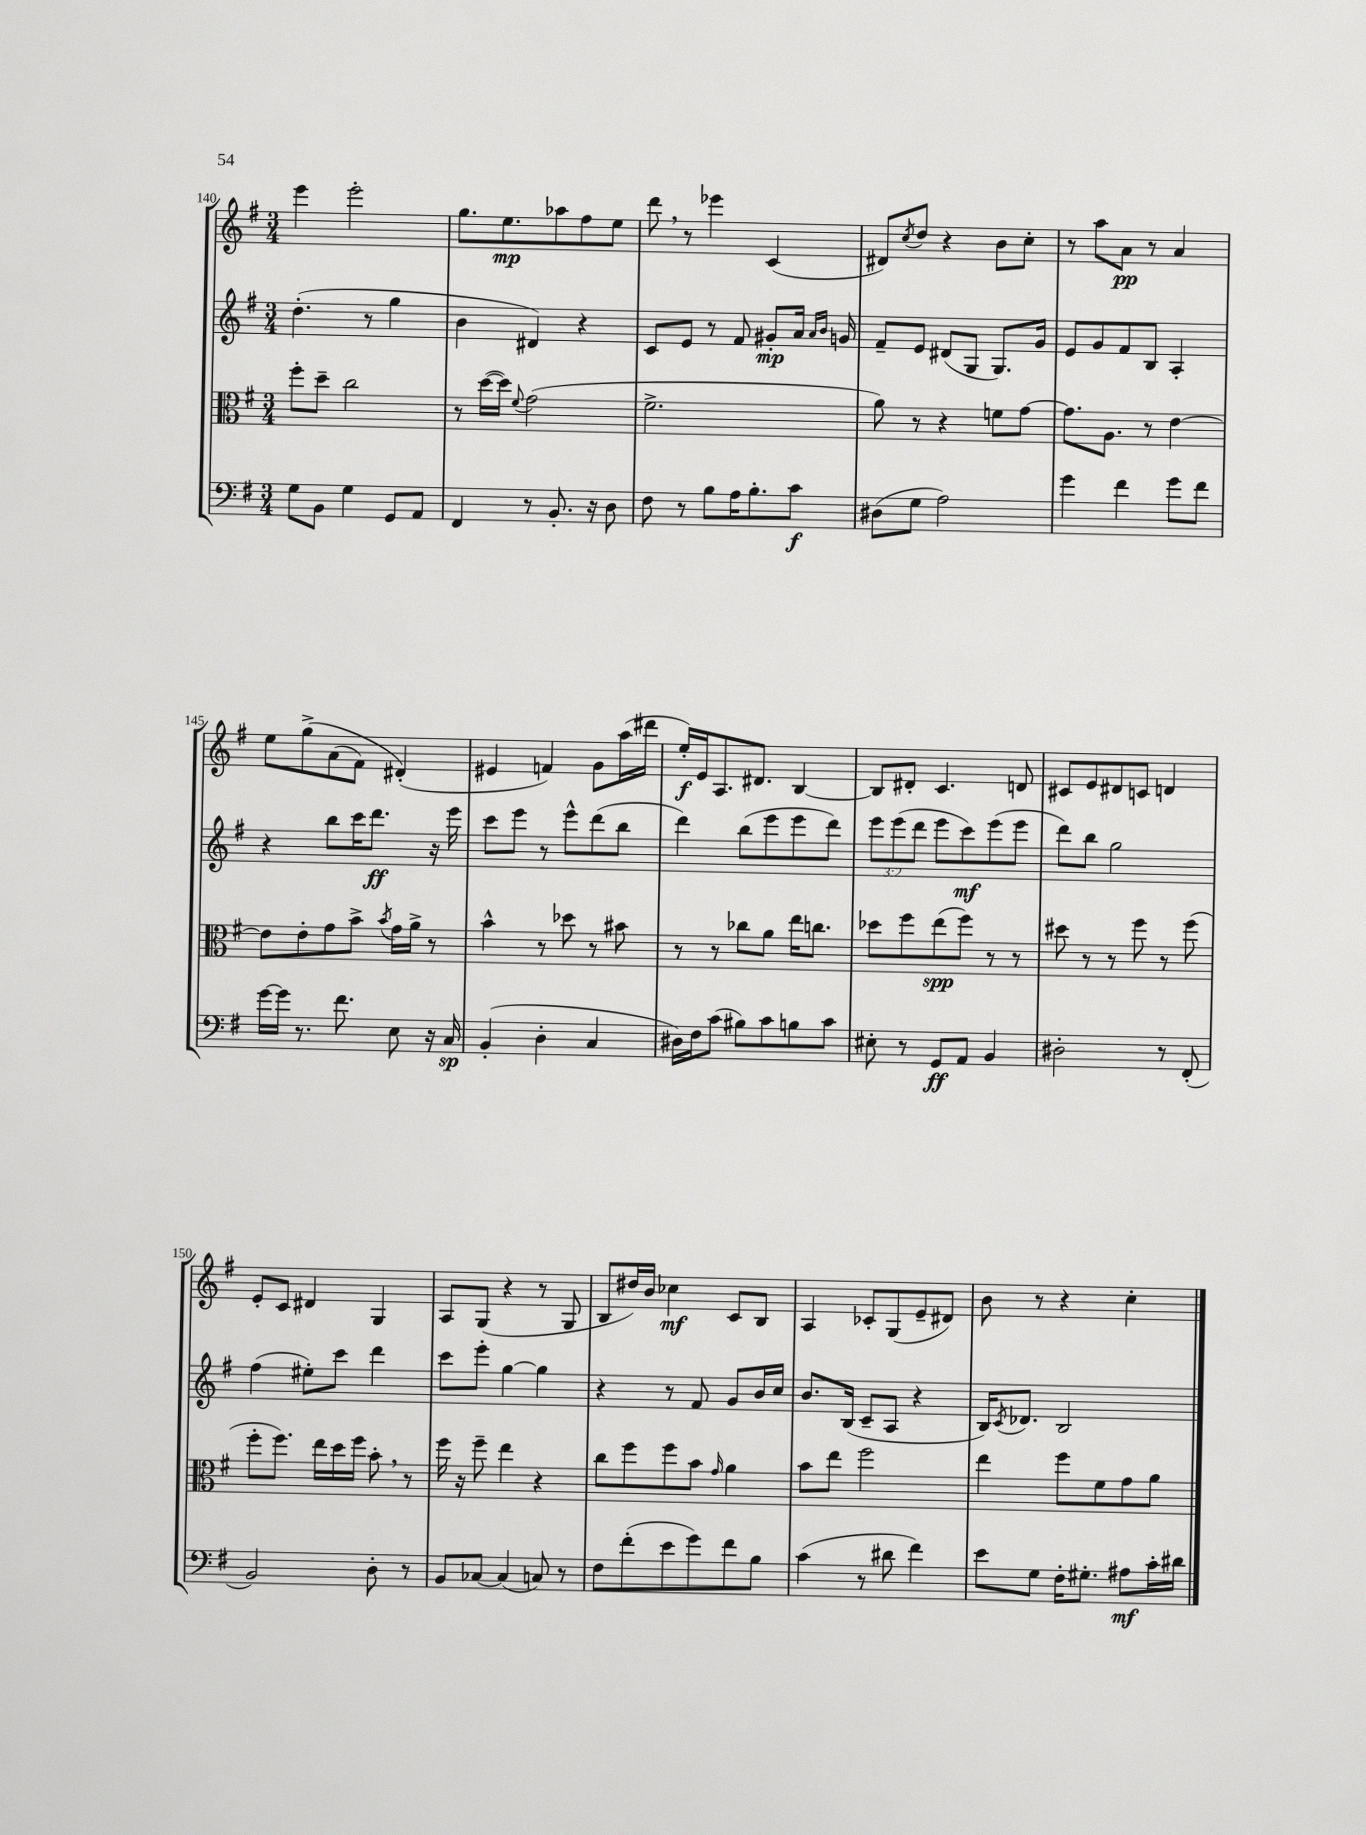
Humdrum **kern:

**kern	**kern	**kern	**kern
*staff4	*staff3	*staff2	*staff1
*clefF4	*clefC3	*clefG2	*clefG2
*k[f#]	*k[f#]	*k[f#]	*k[f#]
*M3/4	*M3/4	*M3/4	*M3/4
8G	8ff#'	(4.dd'	4eee
8BB	8dd~	.	.
4G	2cc	.	2eee'
.	.	8r	.
8GG	.	4gg	.
8AA	.	.	.
=	=	=	=
4FF#	8r	4b	8.gg
.	([16dd	.	.
.	16dd])	.	8.ee
.	8qqf#	.	.
8r	(2g	4d#)	.
8.BB'	.	.	8aa-
.	.	4r	8ff#
16r	.	.	.
8D	.	.	8ee
=	=	=	=
8F#	2.f#^	8c	8ddd
8r	.	8e	8r
8B	.	8r	4eee-
16A	.	8f#	.
8.B'	.	.	.
.	.	8g#'	(4c
8c	.	16a	.
.	.	16qqa	.
.	.	16qqb	.
.	.	16g	.
=	=	=	=
(8D#	8a)	8f#~	8d#)
.	.	.	8qcc
8G	8r	8e	8dd
2A)	4r	(8d#	4r
.	.	8G	.
.	8f	8.G)	8b
.	[8g	.	8cc'
.	.	16g	.
=	=	=	=
4g	8.g]	8e	8r
.	.	8g	8aa
.	8.A	.	.
4f#	.	8f#	8a
.	8r	8B	8r
8g	[4e	4A'	4a
8f#	.	.	.
=	=	=	=
[16g	8e]	4r	8ee
16g]	.	.	.
8.r	8e'	.	&(8gg^
.	8g	8bb	(8a
8.f#	.	.	.
.	8b^	16ccc	8f#)
.	.	8.ddd	.
.	8qb	.	.
8E	16g	.	(4d#'&)
.	16a^	.	.
16r	8r	16r	.
16C	.	16eee	.
=	=	=	=
(4BB'	4b^^	8ccc	4e#
.	.	8eee	.
4D'	8r	8r	4f)
.	8dd-	8eee^^	.
4C	8r	(8ddd	8g
.	8b#	8bb	(16aa
.	.	.	16ddd#
=	=	=	=
16D#)	8r	4ddd)	16ee')
16F#	.	.	16e
(8c	8r	.	8.A
8B#)	8cc-	(8bb	.
.	.	.	8.d#
8c	8a	8eee	.
8B	16ee	8eee	[4B
.	8.cc	.	.
8c	.	8ddd)	.
=	=	=	=
8E#'	8dd-	12eee	8B]
.	.	(12eee	.
8r	8ff#	.	8d#'
.	.	12ddd	.
8GG	(8ee	8eee	4.c
8AA	8ff#)	8ccc)	.
4BB	8r	(8eee	.
.	8r	8eee	8d
=	=	=	=
2D#'	8dd#	8ddd)	8c#
.	8r	8bb	8e
.	8r	2gg	8d#
.	8ff#	.	8c
8r	8r	.	4d
(8FF#'	(8ff#	.	.
=	=	=	=
2BB)	8ff#'	(4ff#	8e'
.	8.ff#)	.	8c
.	.	8ee#')	4d#
.	16ee	.	.
.	16dd	8ccc	.
.	16ff#	.	.
8D'	8b'	4ddd	4G
8r	8r	.	.
=	=	=	=
8BB	16ff#	8ccc	8A
.	16r	.	.
[8C-	8ff#~	8eee'	(8G
(4C-]	4ee	[4gg	4r
8C)	4r	4gg]	8r
8r	.	.	8G
=	=	=	=
8F#	8cc	4r	8B
(8f#'	8ff#	.	16dd#)
.	.	.	16b
8e	8ff#	8r	4cc-
8g)	8b	8f#	.
.	16qqg	.	.
8f#	4a	8g	8c
8B	.	16b	8B
.	.	16cc	.
=	=	=	=
(4c	8b	8.b	4A
.	8ee	.	.
.	.	(16B	.
8r	2ff#	8c~	8c-'
8d#	.	8A	(8G
4f#)	.	4r	8e~
.	.	.	8d#)
=	=	=	=
8e	4ee	16B)	8b
.	.	8qc	.
.	.	8.d-	.
8G	.	.	8r
16F#'	8ff#	2B	4r
8.G#'	.	.	.
.	8f#	.	.
8A#	8g	.	4cc'
16c'	8a	.	.
16d#	.	.	.
==	==	==	==
*-	*-	*-	*-
